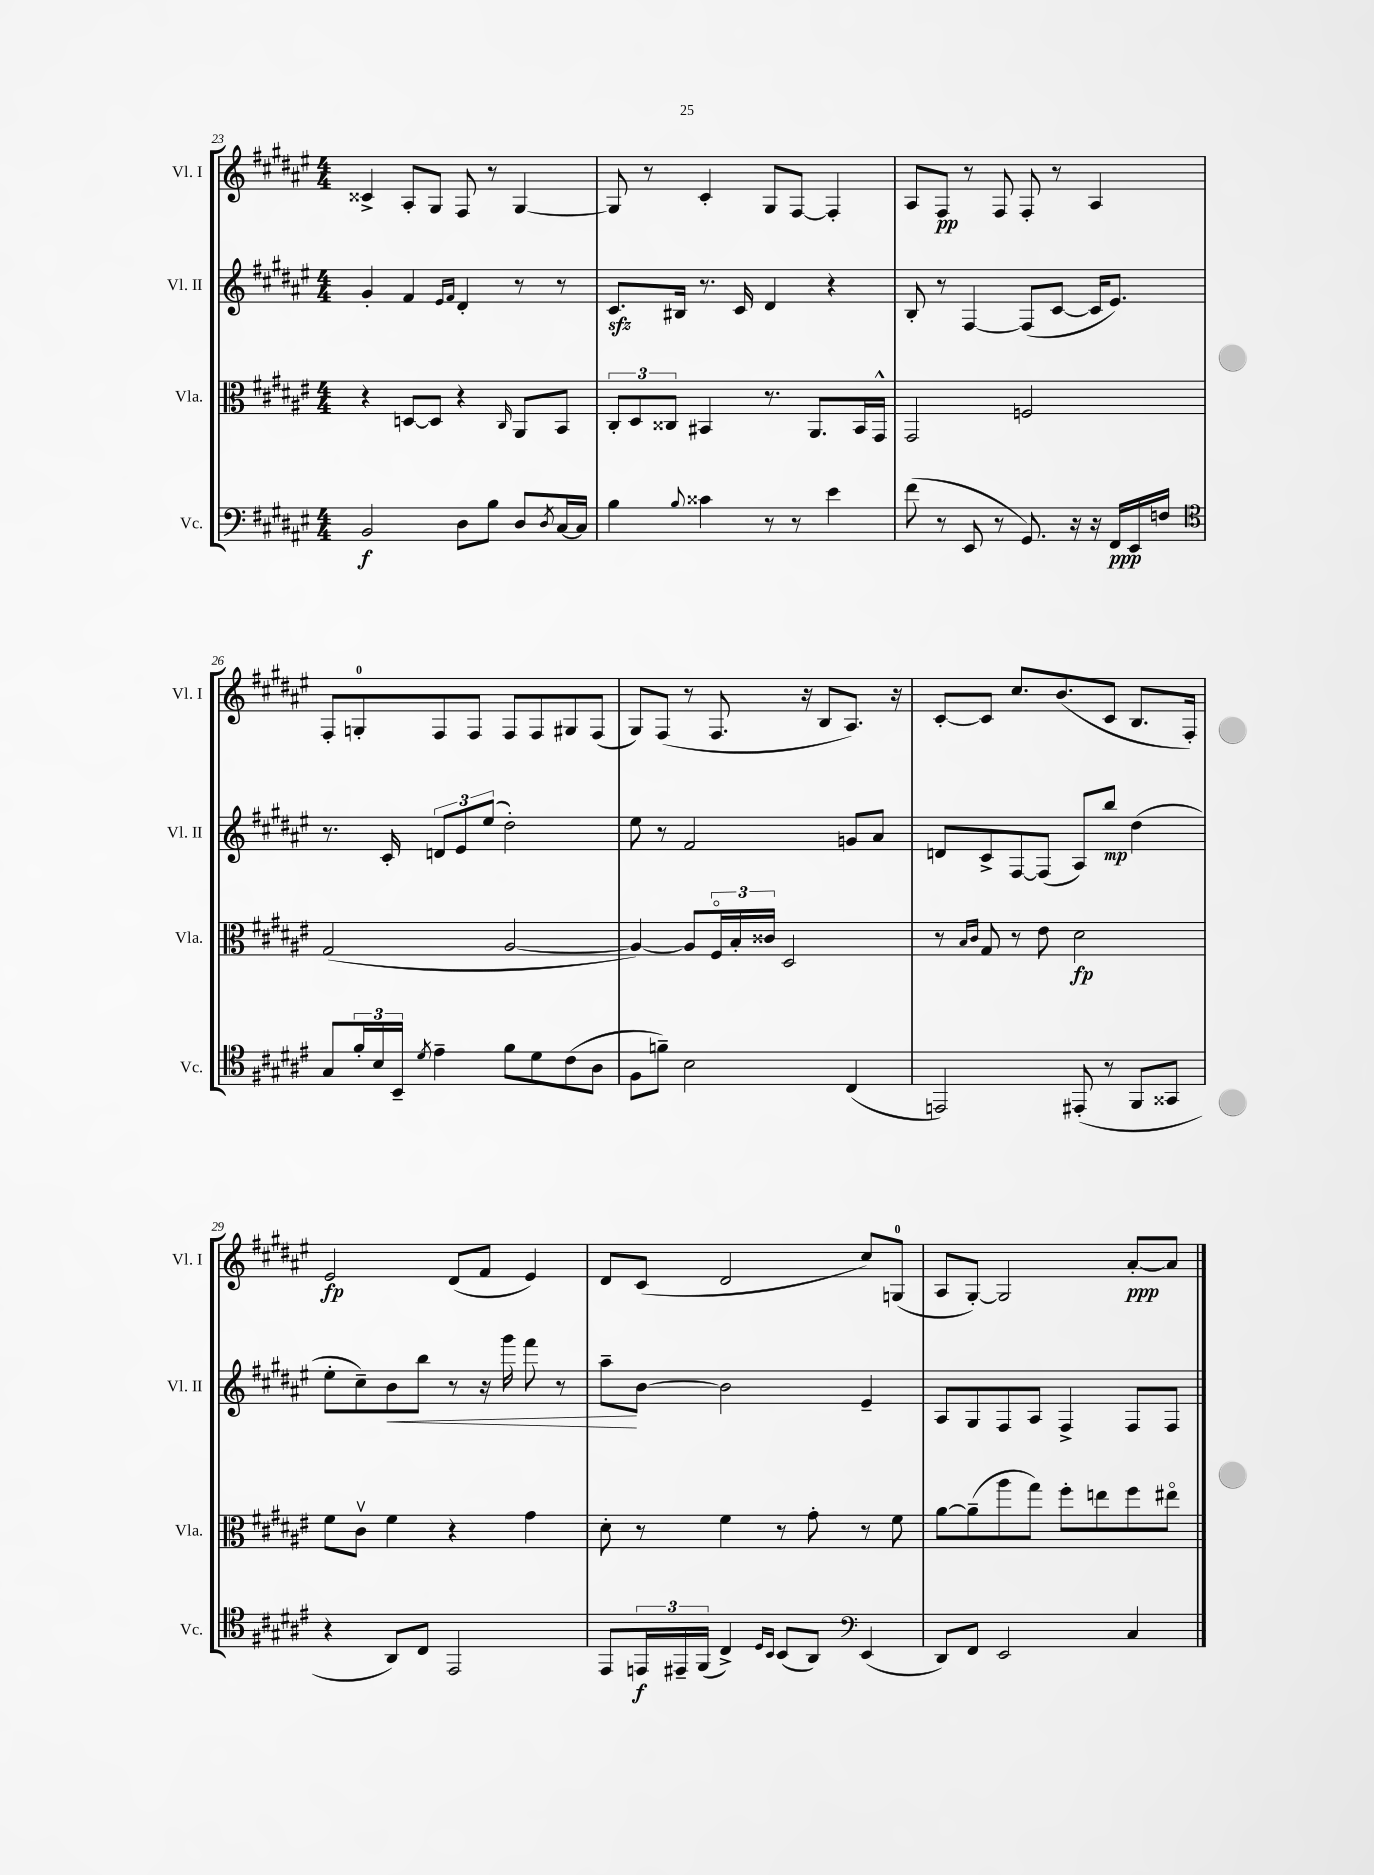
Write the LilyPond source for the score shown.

<<
\new StaffGroup <<
\new Staff = "s0" \with { instrumentName = "Vl. I" shortInstrumentName = "Vl. I" } {
    \clef treble \key fis \major \numericTimeSignature \time 4/4
    cisis'4-> ais8-. gis8 fis8 r8 gis4~ |
    gis8 r8 cis'4-. gis8 fis8~ fis4-. |
    ais8 fis8\pp r8 fis8 fis8-. r8 ais4 |
    fis8-. g8-0-. fis8 fis8 fis8 fis8 gis8 fis8( |
    gis8) fis8( r8 fis8. r16 b8 ais8.) r16 |
    cis'8~-. cis'8 cis''8. b'8.( cis'8 b8. fis16-.) |
    eis'2\fp dis'8( fis'8 eis'4) |
    dis'8 cis'8( dis'2 cis''8) g8-0( |
    ais8 gis8~-.) gis2 ais'8~-.\ppp ais'8 \bar "|." |
}
\new Staff = "s1" \with { instrumentName = "Vl. II" shortInstrumentName = "Vl. II" } {
    \clef treble \key fis \major \numericTimeSignature \time 4/4
    gis'4-. fis'4 \grace { eis'16 fis'16 } dis'4-. r8 r8 |
    cis'8.\sfz bis16 r8. cis'16 dis'4 r4 |
    b8-. r8 fis4~ fis8( cis'8~ cis'16 eis'8.) |
    r8. cis'16-. \tuplet 3/2 { d'8 eis'8 eis''8( } dis''2-.) |
    eis''8 r8 fis'2 g'8 ais'8 |
    d'8 cis'8-> fis8~ fis8( ais8) b''8\mp dis''4( |
    eis''8-. cis''8--) b'8\< b''8 r8 r16 gis'''16 fis'''8 r8 |
    ais''8--\! b'8~ b'2 eis'4-- |
    ais8 gis8 fis8 ais8 fis4-> fis8 fis8 \bar "|." |
}
\new Staff = "s2" \with { instrumentName = "Vla." shortInstrumentName = "Vla." } {
    \clef alto \key fis \major \numericTimeSignature \time 4/4
    r4 d8~ d8 r4 \grace { cis16 } ais,8 b,8 |
    \tuplet 3/2 { cis8-. dis8 cisis8 } bis,4 r8. ais,8. bis,16 gis,16-^ |
    gis,2 f2 |
    gis2( ais2~ |
    ais4~) ais8 \tuplet 3/2 { fis16\flageolet b16-. cisis'16 } dis2 |
    r8 \grace { b16 cis'16 } gis8 r8 eis'8 dis'2\fp |
    fis'8 cis'8\upbow fis'4 r4 gis'4 |
    dis'8-. r8 fis'4 r8 gis'8-. r8 fis'8 |
    ais'8~ ais'8--( ais''8 gis''8) fis''8-. e''8 fis''8 eis''8\flageolet \bar "|." |
}
\new Staff = "s3" \with { instrumentName = "Vc." shortInstrumentName = "Vc." } {
    \clef bass \key fis \major \numericTimeSignature \time 4/4
    b,2\f dis8 b8 dis8 \acciaccatura { dis8 } cis16~ cis16 |
    b4 \appoggiatura { b8 } cisis'4 r8 r8 eis'4 |
    fis'8( r8 eis,8 r8 gis,8.) r16 r16 fis,16\ppp eis,16 f16 |
    \clef tenor gis8 \tuplet 3/2 { fis'16-. b16 b,16-- } \acciaccatura { dis'8 } eis'4-- fis'8 dis'8 cis'8( ais8 |
    fis8 f'8--) b2 cis4( |
    e,2) eis,8-.( r8 fis,8 gisis,8 |
    r4 ais,8) cis8 eis,2 |
    eis,8 \tuplet 3/2 { e,16\f eis,16-- fis,16( } cis4->) \grace { dis16 b,16 } b,8( ais,8) \clef bass eis,4( |
    dis,8) fis,8 eis,2 cis4 \bar "|." |
}
>>
>>
\layout { \context { \Score currentBarNumber = #23 } }
